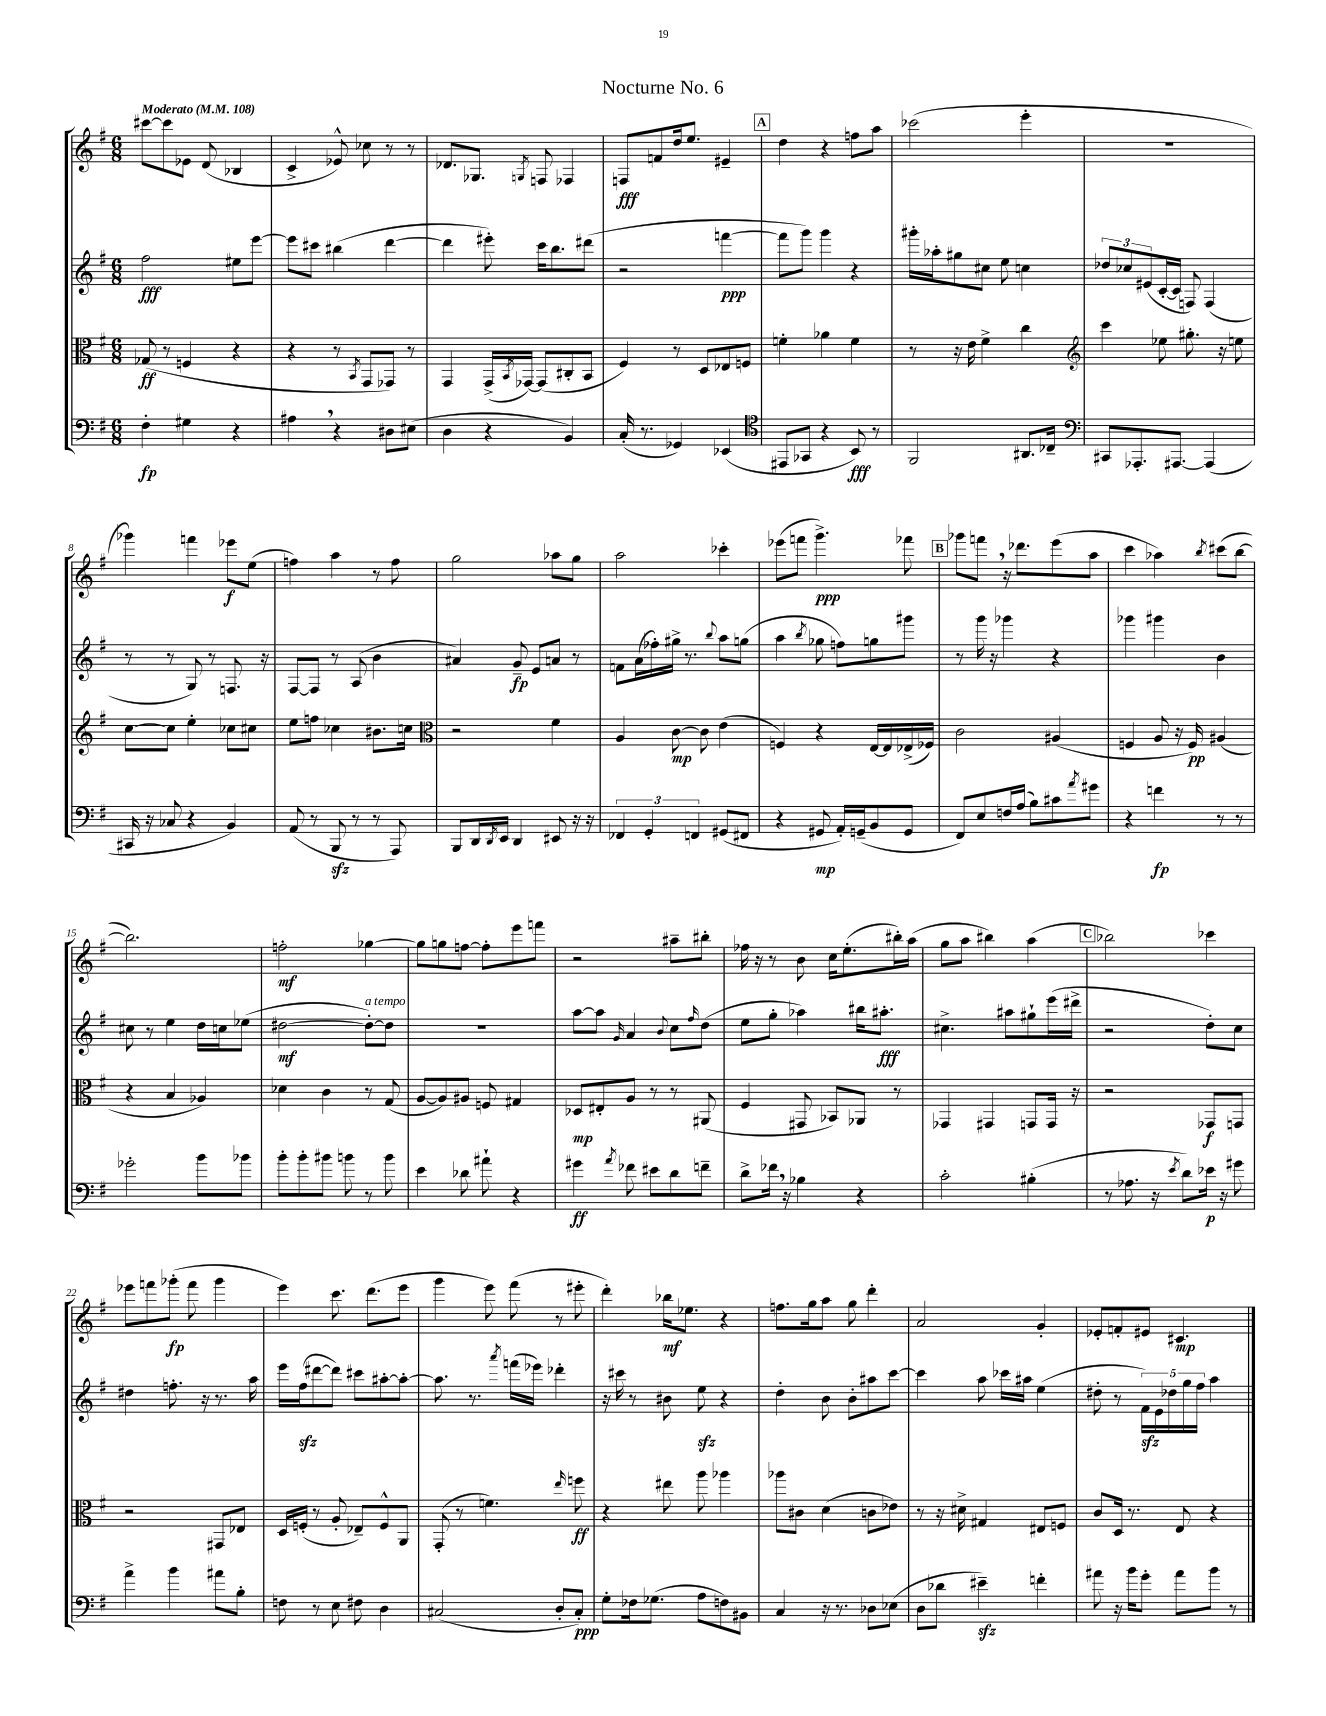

**kern	**dynam	**kern	**dynam	**kern	**dynam	**kern	**dynam
*part4	*part4	*part3	*part3	*part2	*part2	*part1	*part1
*staff4	*staff4	*staff3	*staff3	*staff2	*staff2	*staff1	*staff1
*clefF4	*	*clefC3	*	*clefG2	*	*clefG2	*
*k[f#]	*	*k[f#]	*	*k[f#]	*	*k[f#]	*
*M6/8	*	*M6/8	*	*M6/8	*	*M6/8	*
*MM108	*	*MM108	*	*MM108	*	*MM108	*
=1	=1	=1	=1	=1	=1	=1	=1
!	!	!	!	!	!	!LO:TX:a:B:t=Moderato	!
4F#'\	fp	(8G-X/	ff	2ff#\	fff	[8ccc#X\L	.
.	.	8r	.	.	.	8ccc#\]	.
4G#X\	.	4Fn/	.	.	.	8e-X\J	.
.	.	.	.	.	.	(8d/	.
4r	.	4r	.	8ee#X\L	.	4B-X/	.
.	.	.	.	[8eee\J	.	.	.
=2	=2	=2	=2	=2	=2	=2	=2
4A#X,\	.	4r	.	8eee\L]	.	4c^/	.
.	.	.	.	8ccc#X\J	.	.	.
4r	.	8r	.	(4bb#X\	.	8e-X^^/)	.
.	.	8qBB/	.	.	.	.	.
.	.	8GG/L	.	.	.	8cc-X\	.
8D#X\L	.	8GG-X/J)	.	[4ddd\	.	8r	.
(8E#X\J	.	8r	.	.	.	8r	.
=3	=3	=3	=3	=3	=3	=3	=3
4D\	.	4GG/	.	4ddd\]	.	8.d-X/L	.
.	.	.	.	.	.	8.G-X/J	.
4r	.	(16GG^/LL	.	8eee#X'\)	.	.	.
.	.	8qBB/	.	.	.	.	.
.	.	[16GG-X/JJ)	.	.	.	.	.
.	.	.	.	.	.	8qGn/	.
.	.	(8GG-/L]	.	16ccc\KL	.	8Fn/	.
.	.	.	.	8.bb\	.	.	.
4BB/)	.	8C#X'/	.	.	.	4F-X/	.
.	.	8BB/J	.	(8ddd#X\J	.	.	.
=4	=4	=4	=4	=4	=4	=4	=4
(16C'/	.	4F#/)	.	2r	.	8Fn/L	fff
8.r	.	.	.	.	.	.	.
.	.	.	.	.	.	8fn/	.
4GG-X/)	.	8r	.	.	.	16dd/k	.
.	.	.	.	.	.	8.ee/J	.
.	.	8D/L	.	.	.	.	.
(4EE-X/	.	8E-X/	.	[4fffn\	ppp	4e#X~/	.
.	.	8Fn/J	.	.	.	.	.
!!LO:REH:place=s1:t=A
=5	=5	=5	=5	=5	=5	=5	=5
*clefC4	*	*	*	*	*	*	*
8EE#X/L	.	4fn'\	.	8fff\L]	.	4dd\	.
8GG-X/J	.	.	.	8ggg\J)	.	.	.
4r	.	4a-X\	.	4ggg\	.	4r	.
8BB/)	fff	4f\	.	4r	.	8ffn\L	.
8r	.	.	.	.	.	8aa\J	.
=6	=6	=6	=6	=6	=6	=6	=6
2FF#/	.	8r	.	16ggg#X'\LL	.	(2ccc-X\	.
.	.	.	.	16aa-X'\J	.	.	.
.	.	16r	.	8gg#X\	.	.	.
.	.	16e\	.	.	.	.	.
.	.	4f#^\	.	8cc#X\J	.	.	.
.	.	.	.	8ee\	.	.	.
8.AA#X/L	.	4cc\	.	4ccn\	.	4eee'\	.
16C-X~/Jk	.	.	.	.	.	.	.
=7	=7	=7	=7	=7	=7	=7	=7
*clefF4	*	*clefG2	*	*	*	*	*
8CC#X/L	.	4ccc\	.	12dd-X/L	.	2.r	.
.	.	.	.	12cc-X/	.	.	.
8.AAA-X'/	.	.	.	.	.	.	.
.	.	.	.	(12e#X/	.	.	.
.	.	8ee-X\	.	[16c'/L	.	.	.
[8.AAA#X/J	.	.	.	16c/JJ]	.	.	.
.	.	8.gg#X'\	.	8Fn/)	.	.	.
(4AAA#/]	.	.	.	(4F/	.	.	.
.	.	16r	.	.	.	.	.
.	.	8een\	.	.	.	.	.
!!LO:LB:g=z
=8	=8	=8	=8	=8	=8	=8	=8
16CC#X/	.	[8cc\L	.	8r	.	4ggg-X\)	.
16r	.	.	.	.	.	.	.
8C-X/	.	8cc\J]	.	8r	.	.	.
4r	.	4ee'\	.	8G/)	.	4fffn\	.
.	.	.	.	8r	.	.	.
4BB/)	.	8cc-X\L	.	8.Fn/	.	8eee-X\L	f
.	.	8cc#X\J	.	.	.	(8ee\J	.
.	.	.	.	16r	.	.	.
=9	=9	=9	=9	=9	=9	=9	=9
(8AA/	.	8ee\L	.	[8F#/L	.	4ffn\)	.
8r	.	8ffn\J	.	8F#/J]	.	.	.
8BBBzz/	.	4cc-X\	.	8r	.	4aa\	.
8r	.	.	.	(8A/	.	.	.
8r	.	8.b#X\L	.	4b\	.	8r	.
8AAA/)	.	.	.	.	.	8ff\	.
.	.	16ccn\Jk	.	.	.	.	.
=10	=10	=10	=10	=10	=10	=10	=10
*	*	*clefC3	*	*	*	*	*
8BBB/L	.	2r	.	4a#X/)	.	2gg\	.
16DD/L	.	.	.	.	.	.	.
8qDD/	.	.	.	.	.	.	.
16EE/JJ	.	.	.	.	.	.	.
4DD/	.	.	.	8g~/	fp	.	.
.	.	.	.	8e/L	.	.	.
8EE#X/	.	4f#\	.	8an/J	.	8aa-X\L	.
16r	.	.	.	8r	.	8gg\J	.
16r	.	.	.	.	.	.	.
=11	=11	=11	=11	=11	=11	=11	=11
6FF-X/	.	4A/	.	8fn\L	.	2aa\	.
.	.	.	.	(16a\L	.	.	.
6GG'/	.	.	.	.	.	.	.
.	.	.	.	16ff-X'\)	.	.	.
.	.	[8c\	mp	16gg#X^\JJ	.	.	.
.	.	.	.	8.r	.	.	.
6FFn/	.	.	.	.	.	.	.
.	.	8c\]	.	.	.	.	.
.	.	.	.	8qqbb/	.	.	.
(8GG#X/L	.	(4e\	.	8aa\L	.	4ccc-X'\	.
8FF#X/J	.	.	.	(8ggn\J	.	.	.
=12	=12	=12	=12	=12	=12	=12	=12
4r	.	4Fn/)	.	4aa\	.	(8eee-X\L	.
.	.	.	.	.	.	8fffn\J	.
.	.	.	.	8qbb/	.	.	.
8GG#X/	mp	4r	.	8gg-X\	.	4.ggg^\)	ppp
16AA'/LL)	.	.	.	8ffn\L)	.	.	.
(16GGn~/J	.	.	.	.	.	.	.
8BB/	.	[16E/LL	.	8ggn\	.	.	.
.	.	16E/]	.	.	.	.	.
8GG/J	.	(16E-X^/	.	8ggg#X\J	.	8fff-X\	.
.	.	16F-X/JJ)	.	.	.	.	.
!!LO:REH:place=s1:t=B
=13	=13	=13	=13	=13	=13	=13	=13
8FF#/L)	.	2c\	.	8r	.	8ggg-X\L	.
8E/	.	.	.	16ggg\	.	8fffn,\J	.
.	.	.	.	16r	.	.	.
16Fn/L	.	.	.	4ggg-X\	.	16r	.
(16A/JJ	.	.	.	.	.	8.ddd-X\L	.
8B\L)	.	.	.	.	.	.	.
8c#X\	.	(4A#X/	.	4r	.	(8eee\	.
8qa/	.	.	.	.	.	.	.
8g#X\J	.	.	.	.	.	8aa\J	.
=14	=14	=14	=14	=14	=14	=14	=14
4r	.	4Fn/	.	4ggg-X\	.	4ccc\	.
4fn\	fp	8A/	.	4ggg#X\	.	4aa-X\)	.
.	.	16r	.	.	.	.	.
.	.	16F/)	pp	.	.	.	.
.	.	.	.	.	.	8qbb/	.
8r	.	(4A#X/	.	4b\	.	(8ccc#X\L	.
8r	.	.	.	.	.	[8bb\J	.
!!LO:LB:g=z
=15	=15	=15	=15	=15	=15	=15	=15
2g-X'\	.	4r	.	8cc#X\	.	2.bb\])	.
.	.	.	.	8r	.	.	.
.	.	4B/	.	4ee\	.	.	.
8b\L	.	4A-X/)	.	16dd\LL	.	.	.
.	.	.	.	16ccn\J	.	.	.
8b-X\J	.	.	.	(8ee-X\J	.	.	.
=16	=16	=16	=16	=16	=16	=16	=16
8b'\L	.	4d-X\	.	[2dd#X\	mf	2ffn'\	mf
8b'\	.	.	.	.	.	.	.
8b#X\J	.	4c\	.	.	.	.	.
8bn\	.	.	.	.	.	.	.
!	!	!	!	!LO:TX:a:i:t=a tempo	!	!	!
8r	.	8r	.	8dd#'\L_)	.	[4gg-X\	.
8b\	.	(8G/	.	8dd#\J]	.	.	.
=17	=17	=17	=17	=17	=17	=17	=17
4e\	.	[8A/L	.	2.r	.	8gg-\L]	.
.	.	8A/])	.	.	.	8ggn\	.
8d-X\	.	8A#X/J	.	.	.	[8ffn\J	.
8a#X`\	.	8Fn/	.	.	.	8ff'\L]	.
4r	.	4G#X/	.	.	.	8eee\	.
.	.	.	.	.	.	8fffn\J	.
=18	=18	=18	=18	=18	=18	=18	=18
4g#X\	ff	8D-X/L	mp	[8aa\L	.	2r	.
.	.	8E#X'/	.	8aa\J]	.	.	.
8qa/	.	.	.	16qqg/	.	.	.
8f-X\	.	8A/J	.	4a/	.	.	.
8e#X\L	.	8r	.	.	.	.	.
.	.	.	.	8qqb/	.	.	.
8d\	.	8r	.	8cc\L	.	8aa#X~\L	.
.	.	.	.	16qqff#/	.	.	.
8fn~\J	.	(8AA#X/	.	(8dd\J	.	8bb#X'\J	.
=19	=19	=19	=19	=19	=19	=19	=19
8d^\L	.	4F#/	.	8ee\L	.	16ff-X\	.
.	.	.	.	.	.	16r	.
16f-X,\Jk	.	.	.	8gg'\J	.	8r	.
16r	.	.	.	.	.	.	.
4B-X\	.	8GG#X/	.	4aa-X\)	.	8b\	.
.	.	8BB-X/L)	.	.	.	16cc\KL	.
.	.	.	.	.	.	(8.ee'\	.
4r	.	8AA-X/J	.	16bb#X\KL	.	.	.
.	.	.	.	8.aa#X'\J	fff	.	.
.	.	8r	.	.	.	16bb#X'\L)	.
.	.	.	.	.	.	(16aa\JJ	.
=20	=20	=20	=20	=20	=20	=20	=20
2c'\	.	4GG-X/	.	4.cc#X^\	.	8gg\L	.
.	.	.	.	.	.	8aa\J	.
.	.	4GG#X/	.	.	.	4bb#X\)	.
.	.	.	.	8aa#X\L	.	.	.
(4B#X'\	.	8GGn/L	.	8gg#X`\	.	(4aa\	.
.	.	16GG/Jk	.	(16eee\L	.	.	.
.	.	16r	.	16ddd#X^\JJ	.	.	.
!!LO:REH:place=s1:t=C
=21	=21	=21	=21	=21	=21	=21	=21
8r	.	2r	.	2r	.	2bb-X\)	.
8.A-X\	.	.	.	.	.	.	.
16r	.	.	.	.	.	.	.
8qe/	.	.	.	.	.	.	.
8d\L)	.	.	.	.	.	.	.
16e-X\Jk	p	8GG-X/L	f	8dd'\L)	.	4ccc-X\	.
16r	.	.	.	.	.	.	.
8g#X\	.	8GGn/J	.	8cc\J	.	.	.
!!LO:LB:g=z
=22	=22	=22	=22	=22	=22	=22	=22
4a^\	.	2r	.	4dd#X\	.	8eee-X\L	.
.	.	.	.	.	.	8fffn\	.
4b\	.	.	.	8.ffn'\	.	(8ggg-X'\J	fp
.	.	.	.	.	.	8fff\	.
.	.	.	.	16r	.	.	.
8a#X\L	.	8GG#X/L	.	8.r	.	4ggg-\	.
8B'\J	.	8E-X/J	.	.	.	.	.
.	.	.	.	16aa\	.	.	.
=23	=23	=23	=23	=23	=23	=23	=23
8Fn\	.	16D/LL	.	16eee\LL	.	4eee\)	.
.	.	(16Fn'/JJ	.	(16ff#zz\J	.	.	.
8r	.	8r	.	[8ddd#X\	.	.	.
8E\	.	8A'/	.	8ddd#\J])	.	8.ccc\	.
8F#X\	.	8E-X~/L)	.	8ccc#X\L	.	.	.
.	.	.	.	.	.	(8.ddd\L	.
4D\	.	8F^^/	.	[8aa#X'\	.	.	.
.	.	8AA/J	.	8aa#'\J_	.	8eee\J	.
=24	=24	=24	=24	=24	=24	=24	=24
(2C#X/	.	(8GG'/	.	8.aa#\]	.	4ggg\	.
.	.	8r	.	.	.	.	.
.	.	.	.	8.r	.	.	.
.	.	4.fn\)	.	.	.	8eee\)	.
.	.	.	.	8qaaa/	.	.	.
.	.	.	.	(16fffn\LL	.	(8fff#\	.
.	.	.	.	16eee-X\JJ)	.	.	.
8D'/L	.	.	.	4ddd-X'\	.	8r	.
.	.	16qqee/	.	.	.	.	.
8C#'/J)	ppp	8ffn\	ff	.	.	8eee#X'\	.
=25	=25	=25	=25	=25	=25	=25	=25
8G'\L	.	4r	.	16r	.	4ddd'\)	.
.	.	.	.	16ccc#X\	.	.	.
16F-X\k	.	.	.	8r	.	.	.
(8.G-X\J	.	.	.	.	.	.	.
.	.	8ee#X\	.	8b#X\	.	16bb-X\KL	mf
.	.	.	.	.	.	8.ee-X\J	.
8A\L	.	8aa\	.	8eezz\	.	.	.
8Fn\)	.	4aa-X\	.	4r	.	4r	.
8BB#X\J	.	.	.	.	.	.	.
=26	=26	=26	=26	=26	=26	=26	=26
4C/	.	8aa-X\L	.	4dd'\	.	8.ffn\L	.
.	.	8c#X\J	.	.	.	.	.
.	.	.	.	.	.	16gg\k	.
16r	.	(4d\	.	8b\	.	8aa\J	.
8.r	.	.	.	.	.	.	.
.	.	.	.	8b'\L	.	8gg\	.
8D-X\L	.	8cn\L	.	8aa#X\	.	4ddd'\	.
(8E-X\J	.	8e-X\J)	.	[8ccc\J	.	.	.
=27	=27	=27	=27	=27	=27	=27	=27
8D\L	.	8r	.	4ccc\]	.	2a/	.
8d-X\J	.	16r	.	.	.	.	.
.	.	16d#X^\	.	.	.	.	.
4e#Xzz~\)	.	4G#X/	.	8aa\	.	.	.
.	.	.	.	16ccc-X\LL	.	.	.
.	.	.	.	16aa#X\JJ	.	.	.
4fn'\	.	8E#X/L	.	(4ee\	.	4g'/	.
.	.	8Fn/J	.	.	.	.	.
=28	=28	=28	=28	=28	=28	=28	=28
8a#X\	.	8c/L	.	8dd#X'\	.	8e-X'/L	.
16r	.	16D/Jk	.	8r	.	8fn'/	.
16b\KL	.	8.r	.	.	.	.	.
8g'\J	.	.	.	20f#zz\LL)	.	8e#X/J	.
.	.	.	.	20e\	.	.	.
.	.	.	.	20dd-X\	.	.	.
8a#\L	.	8E/	.	.	.	4.c#X/	mp
.	.	.	.	20gg\	.	.	.
.	.	.	.	20ff#\JJ	.	.	.
8b\J	.	4r	.	4aa\	.	.	.
8r	.	.	.	.	.	.	.
==	==	==	==	==	==	==	==
*-	*-	*-	*-	*-	*-	*-	*-
